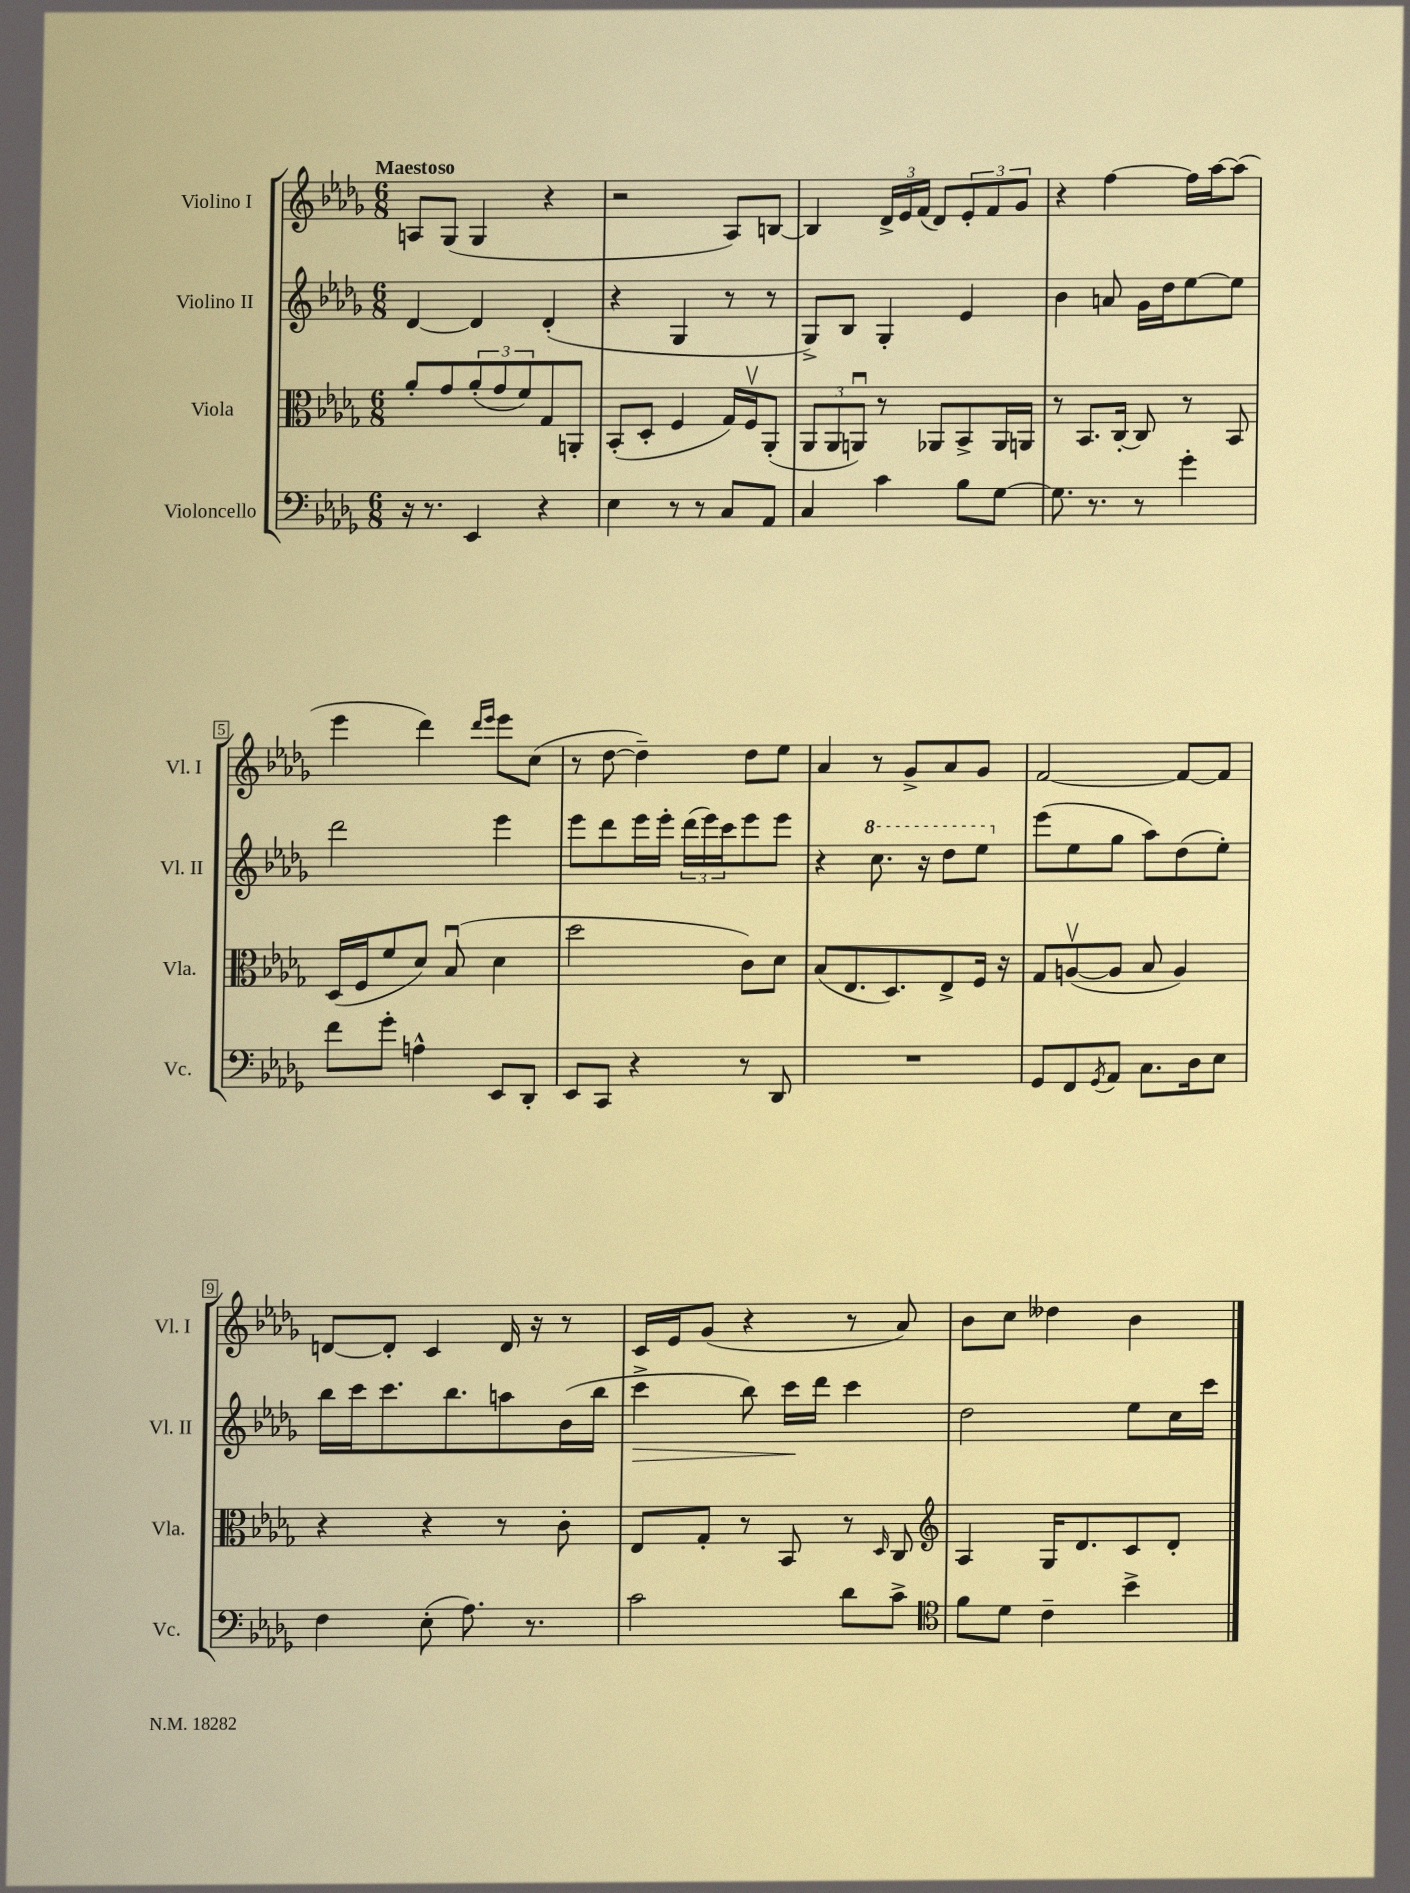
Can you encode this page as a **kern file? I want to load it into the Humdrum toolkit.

**kern	**kern	**kern	**dynam	**kern
*part4	*part3	*part2	*part2	*part1
*staff4	*staff3	*staff2	*staff2	*staff1
*I"Violoncello	*I"Viola	*I"Violino II	*	*I"Violino I
*I'Vc.	*I'Vla.	*I'Vl. II	*	*I'Vl. I
*clefF4	*clefC3	*clefG2	*	*clefG2
*k[b-e-a-d-g-]	*k[b-e-a-d-g-]	*k[b-e-a-d-g-]	*	*k[b-e-a-d-g-]
*M6/8	*M6/8	*M6/8	*	*M6/8
=1	=1	=1	=1	=1
!	!	!	!	!LO:TX:a:B:t=Maestoso
16r	8a-'/L	[4d-/	.	8An/L
8.r	.	.	.	.
.	8g-/	.	.	(8G-/J
4EE-/	(12a-'/	4d-/]	.	4G-/
.	12g-/	.	.	.
.	12f/)	.	.	.
4r	8G-/	(4d-'/	.	4r
.	8AAn'/J	.	.	.
=2	=2	=2	=2	=2
4E-\	(8BB-'/L	4r	.	2r
.	8D-'/J	.	.	.
8r	4F/	4G-/	.	.
8r	.	.	.	.
8C/L	16G-/LL)	8r	.	8A-/L)
.	16Fv/J	.	.	.
8AA-/J	(8AA-'/J	8r	.	[8Bn/J
=3	=3	=3	=3	=3
4C/	12AA-/L	8G-^/L)	.	4B/]
.	12AA-/	.	.	.
.	.	8B-/J	.	.
.	12AAnu/J)	.	.	.
4c\	8r	4G-'/	.	24d-^/LL
.	.	.	.	24e-/
.	.	.	.	(24f/JJ
.	8AA-X/L	.	.	8d-/L)
8B-\L	8BB-^/	4e-/	.	12e-'/
.	.	.	.	12f/
[8G-\J	16AA-/L	.	.	.
.	.	.	.	12g-/J
.	16AAn/JJ	.	.	.
=4	=4	=4	=4	=4
8.G-\]	8r	4b-\	.	4r
.	8.BB-/L	.	.	.
8.r	.	.	.	.
.	.	8an/	.	[4ff\
.	[16C'/Jk	.	.	.
8r	8C/]	16g-\LL	.	.
.	.	16dd-\J	.	.
4g-'\	8r	[8ee-\	.	16ff\LL]
.	.	.	.	[16aa-\J
.	8BB-/	8ee-\J]	.	(8aa-\J]
!!LO:LB:g=z
=5	=5	=5	=5	=5
8f\L	(16D-/LL	2ddd-\	.	4eee-\
.	16F/J	.	.	.
8g-'\J	8f/	.	.	.
4An^^\	8d-/J)	.	.	4ddd-\)
.	(8B-u/	.	.	.
.	.	.	.	16qqddd-/LL
.	.	.	.	16qqeee-/JJ
8EE-/L	4d-\	4eee-\	.	8eee-\L
8DD-'/J	.	.	.	(8cc\J
=6	=6	=6	=6	=6
8EE-/L	2dd-\	8eee-\L	.	8r
8CC/J	.	8ddd-\	.	[8dd-\
4r	.	16eee-\L	.	4dd-~\])
.	.	16eee-'\JJ	.	.
.	.	(24ddd-\LL	.	.
.	.	24eee-\)	.	.
.	.	24ccc\J	.	.
8r	8c\L)	8eee-\	.	8dd-\L
8DD-/	8d-\J	8eee-\J	.	8ee-\J
=7	=7	=7	=7	=7
2.r	(8B-/L	4r	.	4a-/
.	8.E-/	.	.	.
*	*	*8va	*	*
.	.	8.ccc\	.	8r
.	8.D-/)	.	.	.
.	.	.	.	8g-^/L
.	.	16r	.	.
.	8E-^/	8ddd-\L	.	8a-/
.	16F/Jk	8eee-\J	.	8g-/J
.	16r	.	.	.
=8	=8	=8	=8	=8
*	*	*X8va	*	*
8GG-/L	8G-/L	(8eee-\L	.	[2f/
8FF/	([8Anv/	8ee-\	.	.
8qGG-/	.	.	.	.
8AA-/J	8A/J]	8gg-\J	.	.
8.C\L	8B-/	8aa-\L)	.	.
.	4A/)	(8dd-\	.	8f/L_
16D-\k	.	.	.	.
8E-\J	.	8ee-'\J)	.	8f/J]
!!LO:LB:g=z
=9	=9	=9	=9	=9
4F\	4r	16bb-\LL	.	[8dn/L
.	.	16ccc\J	.	.
.	.	8.ccc\	.	8d'/J]
(8E-'\	4r	.	.	4c/
.	.	8.bb-\	.	.
8.A-\)	.	.	.	.
.	8r	8aan\	.	16d/
8.r	.	.	.	16r
.	8c'\	(16b-\L	.	8r
.	.	16bb-\JJ	.	.
=10	=10	=10	=10	=10
!	!	!	!LO:HP:b	!
2c\	8E-/L	4ccc^\	>	16c/LL
.	.	.	.	16e-/J
.	8G-'/J	.	.	(8g-/J
.	8r	8bb-\)	.	4r
.	8BB-/	16ccc\LL	.	.
.	.	16ddd-\JJ	]	.
8d-\L	8r	4ccc\	.	8r
.	16qqD-/	.	.	.
8c^\J	8C/	.	.	8a-/)
=11	=11	=11	=11	=11
*clefC4	*clefG2	*	*	*
8f\L	4A-/	2dd-\	.	8b-\L
8d-\J	.	.	.	8cc\J
4c~\	16G-/KL	.	.	4dd--X\
.	8.d-/	.	.	.
4b-^\	8c/	8ee-\L	.	4b-\
.	8d-'/J	16cc\L	.	.
.	.	16ccc\JJ	.	.
==	==	==	==	==
*-	*-	*-	*-	*-
